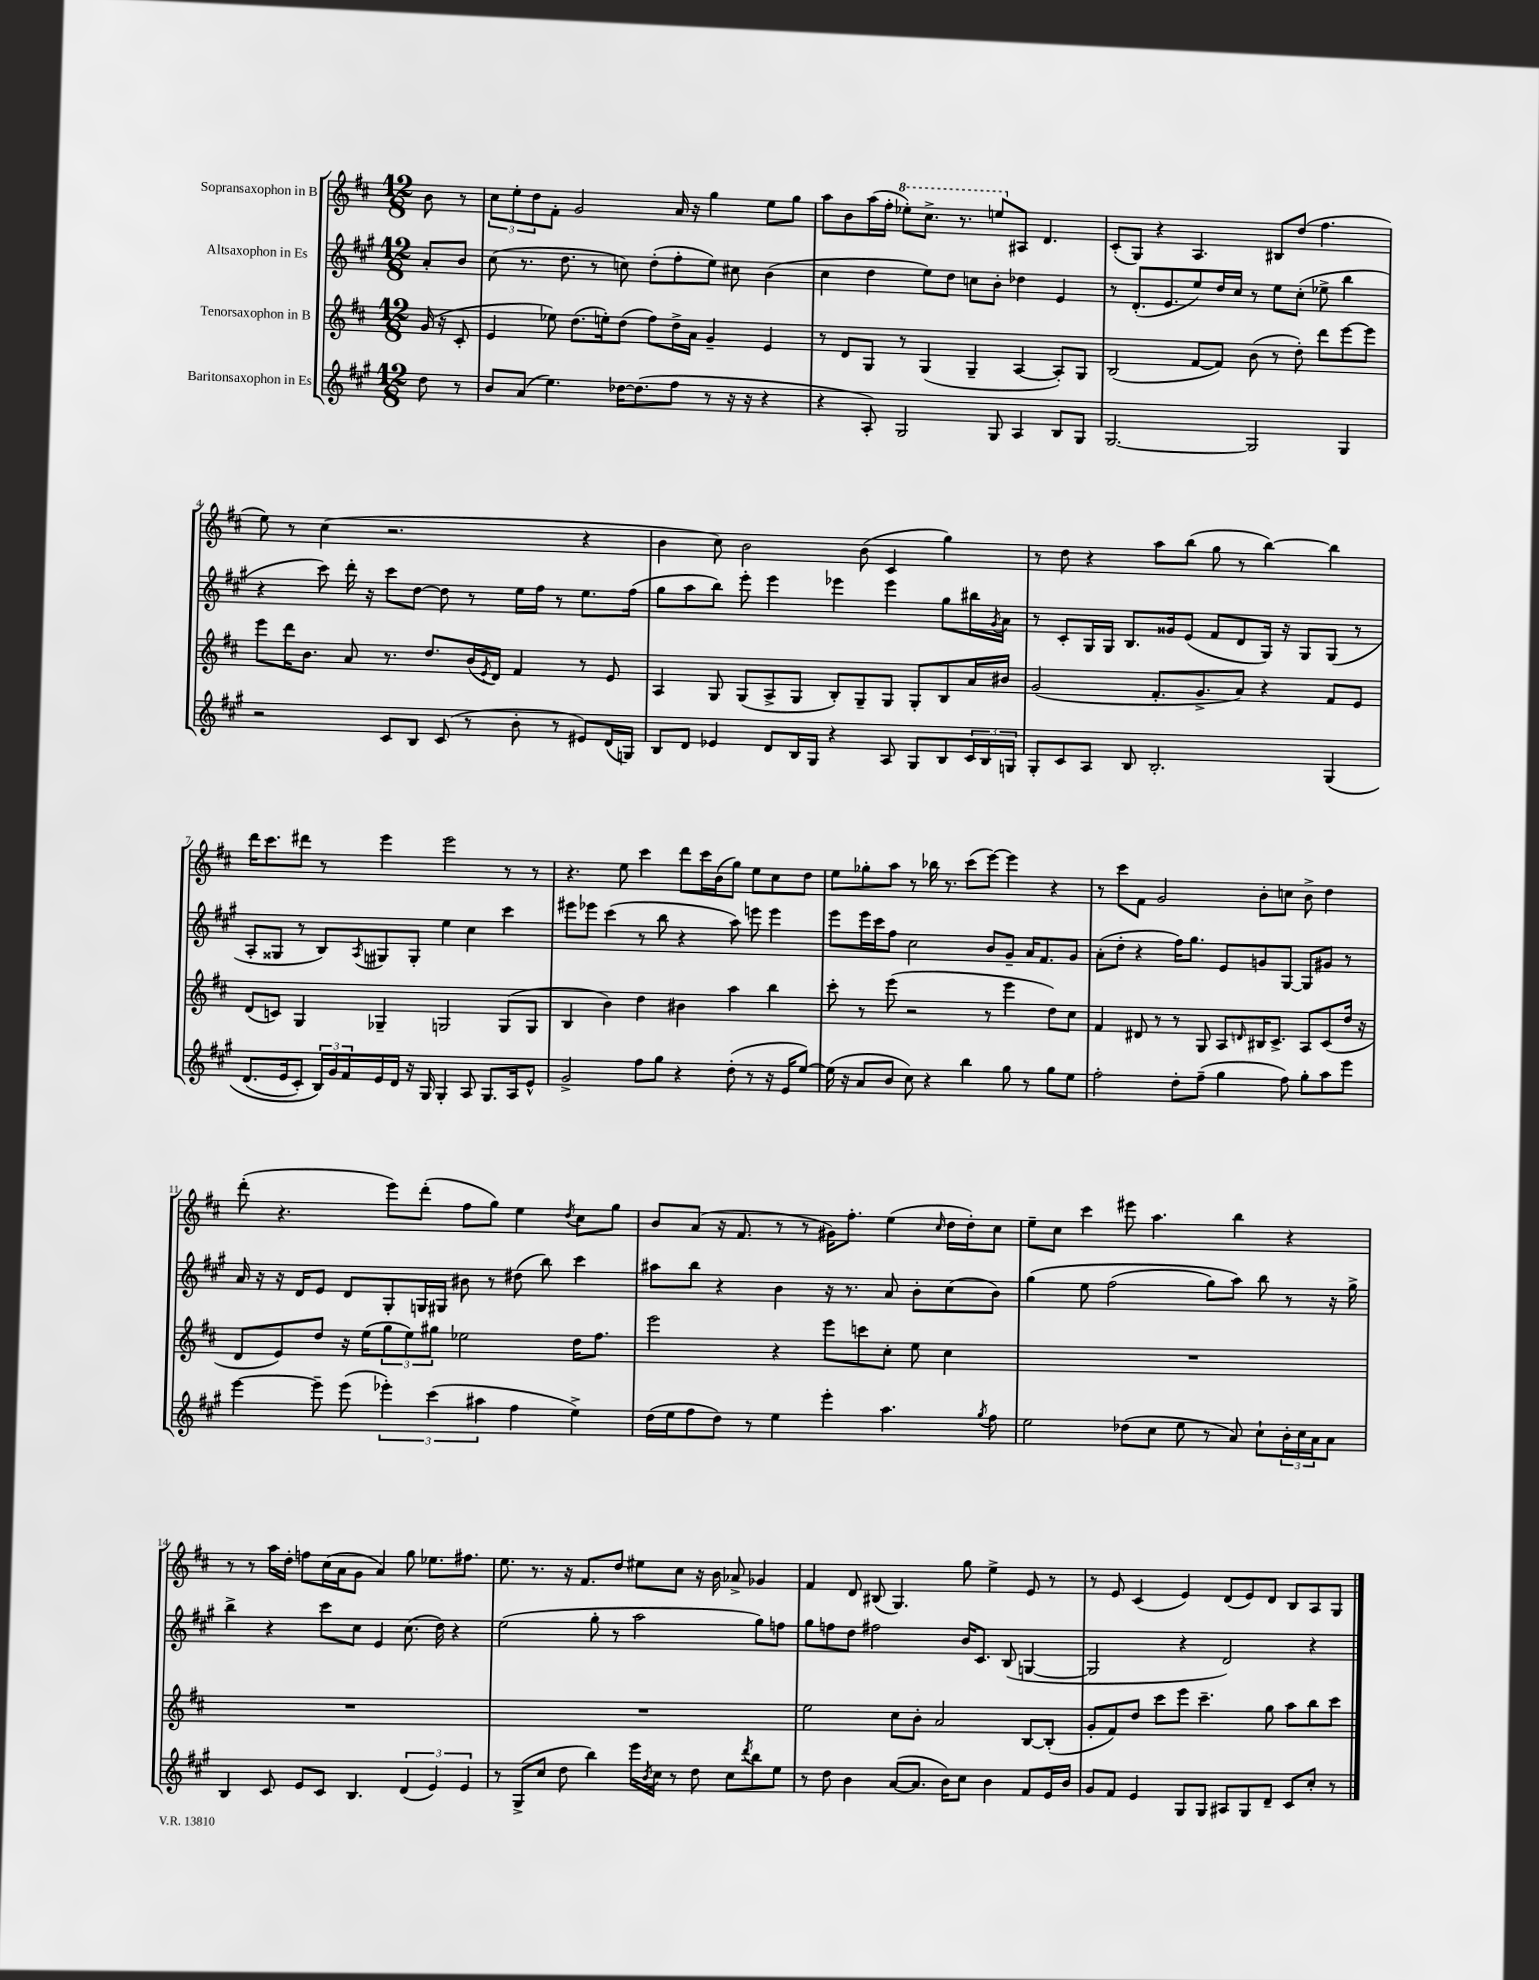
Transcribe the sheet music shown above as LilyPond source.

<<
\new StaffGroup <<
\new Staff = "s0" \with { instrumentName = "Sopransaxophon in B" } {
    \clef treble \key d \major \numericTimeSignature \time 12/8 \partial 4
    b'8 r8 |
    \tuplet 3/2 { cis''8 e''8-. d''8 } fis'8-. g'2 a'16 r16 g''4 e''8 g''8 |
    a''8 b'8 a''16( fis''16-. \ottava #1 ees'''8-.) cis'''8.-> r8. e'''8 \ottava #0 ais8 d'4. |
    cis'8-.( g8) r4 a4. bis8 d''8( fis''4. |
    e''8) r8 cis''4( r2. r4 |
    b'4 cis''8) b'2 b'8( cis'4 g''4) |
    r8 d''8 r4 a''8 b''8( g''8 r8 b''4~) b''4 |
    d'''16 cis'''8. dis'''8 r8 e'''4 e'''2 r8 r8 |
    r4. e''8 cis'''4 d'''8 cis'''16 b'16( g''8) e''8 cis''8 d''8 |
    e''8 ges''8-. a''8 r8 bes''16 r8. cis'''8( e'''8~) e'''4 r4 |
    r8 cis'''8 fis'8 g'2 b'8-. c''8 b'8-> d''4 |
    d'''8-.( r4. e'''8) d'''8-.( fis''8 g''8) e''4 \acciaccatura { d''8 } cis''8 g''8 |
    b'8 a'8( r16 fis'8. r8 r8 gis'16) fis''8.-. e''4( \grace { cis''16 } d''16 d''16-.) cis''8 |
    e''8-- cis''8 cis'''4 eis'''8 a''4. b''4 r4 |
    r8 r8 a''16 d''16-. f''8 cis''16( a'16 g'8 a'4) g''8 ees''8. fis''8. |
    e''8. r8. r16 fis'8. d''8 eis''8 cis''8 r16 b'16 aes'8-> ges'4 |
    fis'4 d'8 bis8( g4.) g''8 e''4-> e'8 r8 |
    r8 e'8 cis'4( e'4) d'8( e'8) d'8 b8 a8 g8 \bar "|." |
}
\new Staff = "s1" \with { instrumentName = "Altsaxophon in Es" } {
    \clef treble \key a \major \numericTimeSignature \time 12/8 \partial 4
    a'8-. b'8 |
    cis''8( r8. d''8. r8 c''8) d''8-.( fis''8-. e''8) cis''8 b'4( |
    cis''4 d''4 e''8) d''8 c''8 b'8-. des''4 e'4 |
    r8 d'8.-.( e'8. e''8) d''16 cis''16 r8 e''8 cis''8-.( ees''8-> b''4 |
    r4 cis'''8) d'''16-. r16 cis'''8 d''8~ d''8 r8 e''16 fis''16 r8 e''8. fis''16( |
    gis''8 a''8 b''8) e'''8-. e'''4 ees'''4 ees'''4 gis''8 bis''16 \acciaccatura { gis'8 } a'16 |
    r8 cis'8-. gis16 gis16 b8. gisis'16 e'8( fis'8 d'8 gis16) r16 gis8 gis8( r8 |
    a8-. gisis8 r8 b8) \acciaccatura { a8 } gis8 gis8-. e''4 cis''4 cis'''4 |
    eis'''8 ees'''8 cis'''4( r8 b''8 r4 a''8) e'''8 e'''4 |
    e'''8 e'''16 cis'''16 fis''8 cis''2 b'8 gis'8-- a'16 fis'8. gis'8 |
    a'8-.( d''8-. r4 fis''16) gis''8. e'8 g'8 gis8~ gis8 gis'8 r8 |
    a'16 r16 r16 d'16 e'8 d'8 gis8-. g16 gis16 bis'8 r8 dis''8( b''8) cis'''4 |
    ais''8 b''8 r4 b'4 r16 r8. a'8 b'8-. cis''8( b'8) |
    gis''4\( e''8 fis''2( gis''8) a''8\) b''8 r8 r16 gis''16-> |
    b''4-> r4 cis'''8 cis''8 e'4 cis''8.( d''16) r4 |
    e''2( gis''8-. r8 a''2 gis''8) f''8 |
    gis''8 f''8 d''8 fis''2 b'16 cis'8. b8( g4~ |
    g2 r4 d'2) r4 \bar "|." |
}
\new Staff = "s2" \with { instrumentName = "Tenorsaxophon in B" } {
    \clef treble \key d \major \numericTimeSignature \time 12/8 \partial 4
    g'16( r16 cis'8-. |
    e'4 ees''8) d''8.( e''16-.) d''8( fis''8) d''16-> a'16 g'4-- e'4 |
    r8 d'8 g8 r8 g4( g4-- a4~ a8-.) g8 |
    b2( fis'8~ fis'8) b'8( r8 d''8-.) d'''8 e'''8~ e'''8 |
    e'''8 d'''16 b'8. a'8 r8. d''8. b'16( \acciaccatura { e'8 } d'16) fis'4 r8 e'8 |
    a4 g8 g8( a8-> g8 b8-.) g8-- g8 g8-. b8 a'16 bis'16 |
    g'2( fis'8.-. g'8.-> a'8) r4 fis'8 e'8 |
    d'8( c'8) g4 ges4-- g2 g8( g8 |
    b4 b'4) d''4 bis'4 a''4 b''4 |
    cis'''8-. r8 e'''8( r2 r8 e'''4 d''8) cis''8 |
    fis'4 dis'8 r8 r8 g8 a8 \grace { d'16 } bis16 cis'8.-> a8 cis'8( d''16 r16 |
    d'8 e'8) d''8 r16 e''16( \tuplet 3/2 { g''8 e''8) gis''8 } ees''2 d''16 fis''8. |
    e'''2 r4 e'''8 c'''8 cis''8-. e''8 cis''4 |
    R1. |
    R1. |
    R1. |
    e''2 cis''8 b'8-. a'2 b8~ b8-.( |
    g'8-. fis'8) d''8 cis'''8 e'''8 cis'''4.-- g''8 a''8 b''8 cis'''8 \bar "|." |
}
\new Staff = "s3" \with { instrumentName = "Baritonsaxophon in Es" } {
    \clef treble \key a \major \numericTimeSignature \time 12/8 \partial 4
    d''8 r8 |
    b'8 a'8( e''4.) des''16~ des''8.( fis''8 r8 r16 r16 r4 |
    r4 a8-.) gis2 gis8 a4 b8 gis8 |
    gis2.~ gis2 gis4 |
    r2 cis'8 b8 cis'8( r8 b'8-. r8 eis'8) d'16( g16) |
    b8 d'8 ees'4 d'8 b16 gis16 r4 a8 gis8 b8 \tuplet 3/2 { cis'16 b16 g16 } |
    gis8-. cis'8 a8 b8 b2.-. gis4\( |
    d'8.( e'16 cis'8-.) \tuplet 3/2 { b16\) gis'16 fis'16 } e'16 d'16 r16 gis16 gis4-. a8 gis8. a16 e'8-^ |
    gis'2-> fis''8 gis''8 r4 d''8-.( r8 r16 e'16 e''8~) |
    e''16( r16 a'8 b'8 cis''8) r4 b''4 gis''8 r8 gis''8 e''8 |
    fis''2-. d''8-. fis''8--( gis''4 fis''8) gis''8-. a''8 e'''8 |
    e'''4~ e'''8-- e'''8( \tuplet 3/2 { ees'''4-.) cis'''4( ais''4 } fis''4 e''4->) |
    d''16( e''16 fis''8 d''8) r8 e''4 e'''4-. a''4. \acciaccatura { gis''8 } fis''8 |
    e''2 des''8( cis''8 e''8 r8 a'8) cis''8-! \tuplet 3/2 { b'16-. cis''16 a'16 } a'8 |
    b4 cis'8 e'8 cis'8 b4. \tuplet 3/2 { d'4( e'4) e'4 } |
    r8 gis8->( cis''8 d''8 b''4) e'''16 \acciaccatura { b'8 } cis''16 r8 d''8 cis''8 \acciaccatura { d'''8 } b''8 e''8 |
    r8 d''8 b'4 a'8~( a'8. b'16) cis''8 b'4 fis'8 e'16 b'16 |
    gis'8 fis'8 e'4 gis8 gis8 ais8 gis8 d'8-- cis'8 cis''8-. r8 \bar "|." |
}
>>
>>
